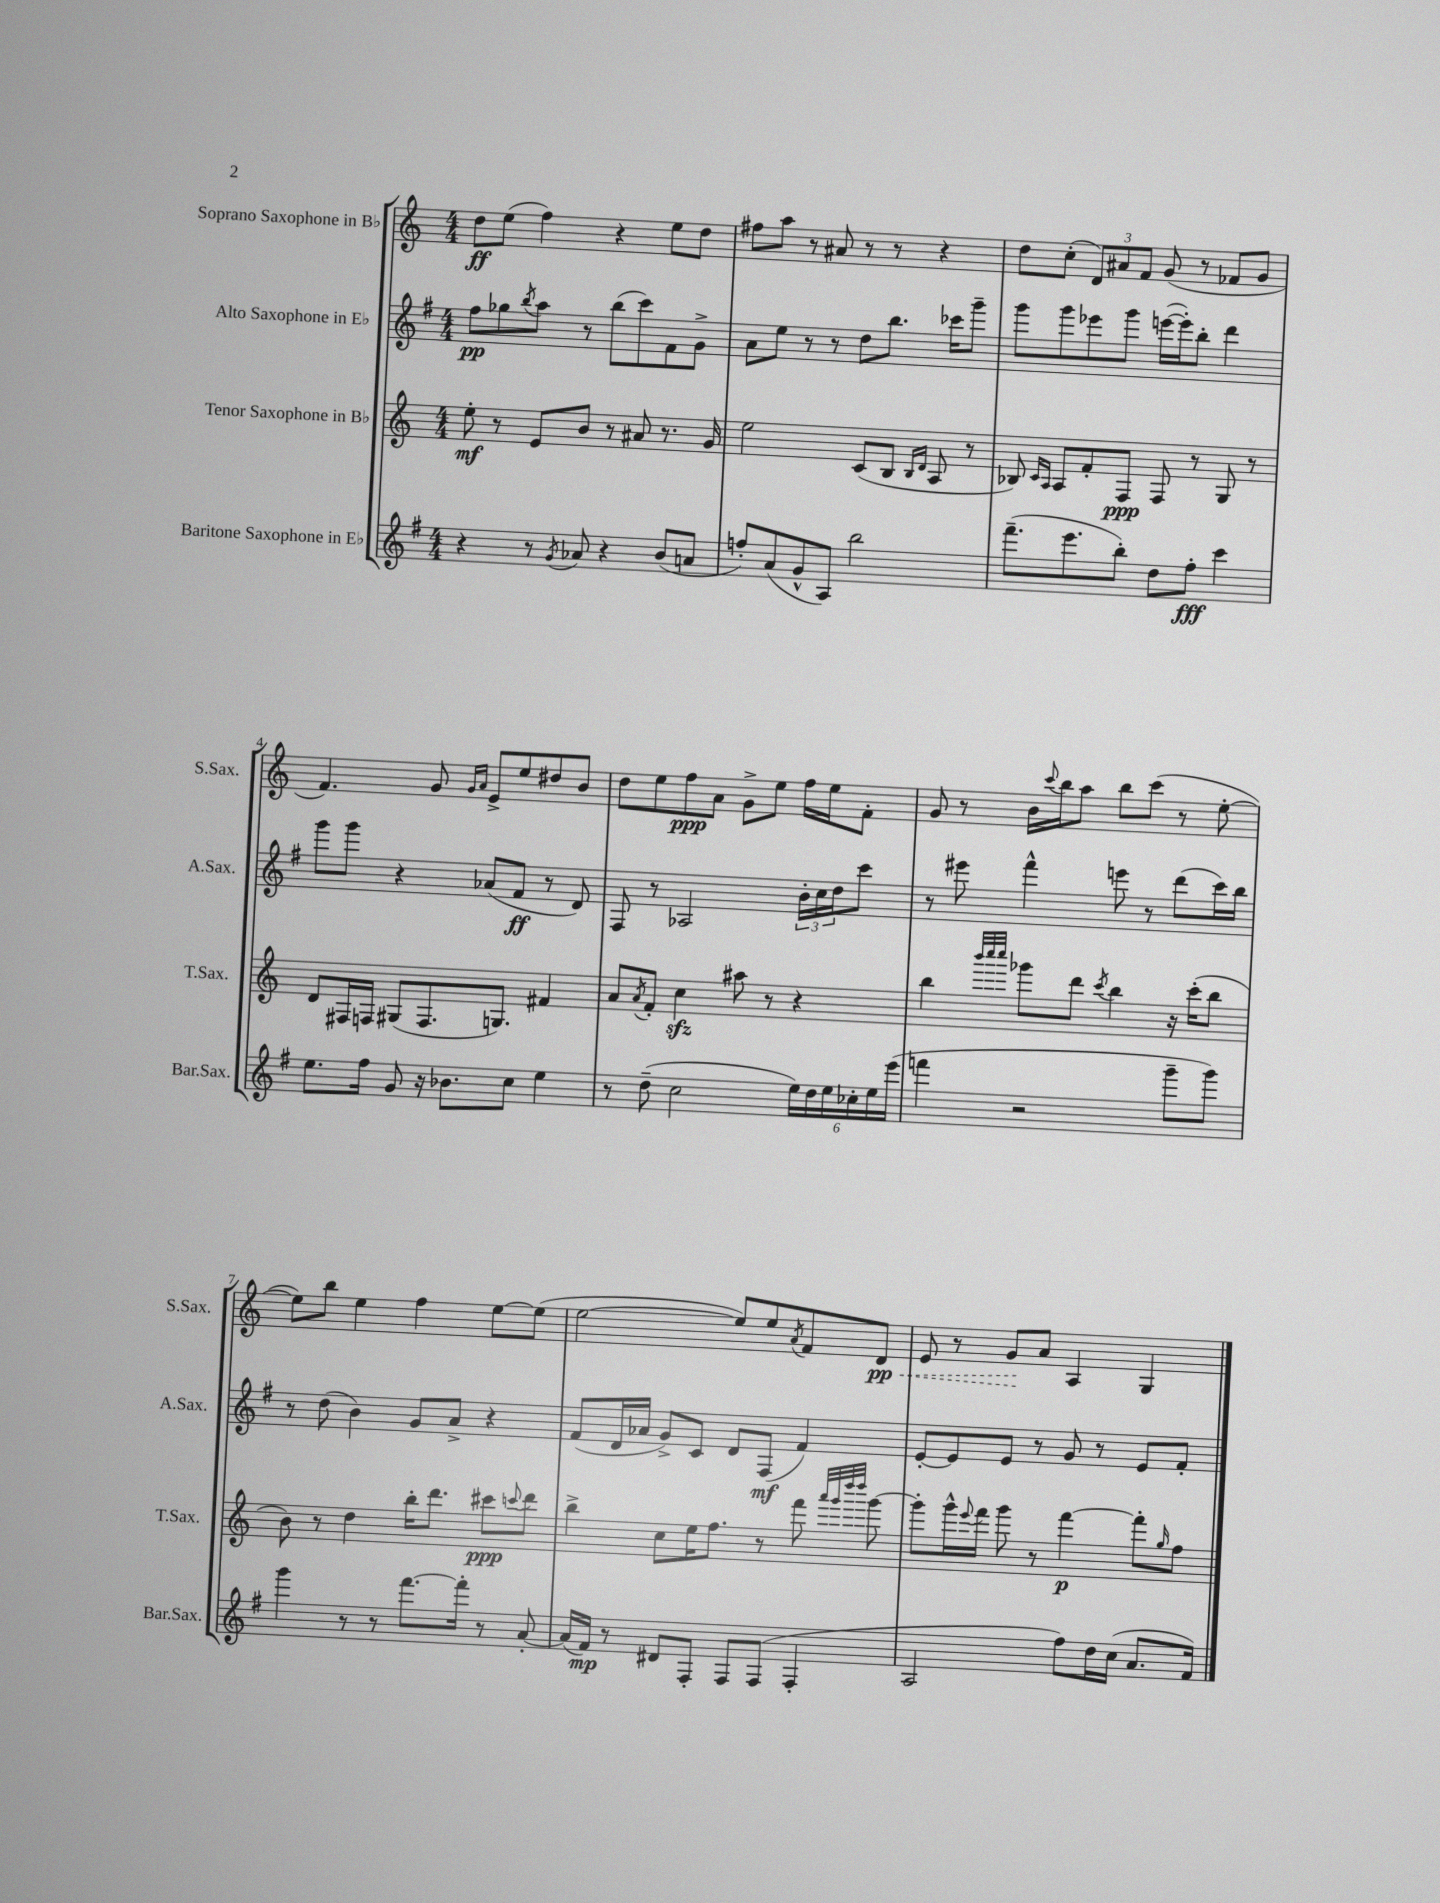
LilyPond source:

<<
\new StaffGroup <<
\new Staff = "s0" \with { instrumentName = "Soprano Saxophone in Bb" shortInstrumentName = "S.Sax." } {
    \clef treble \key c \major \numericTimeSignature \time 4/4
    d''8\ff e''8( f''4) r4 e''8 d''8 |
    fis''8 a''8 r8 ais'8 r8 r8 r4 |
    d''8 c''8-.( \tuplet 3/2 { d'8) ais'8 f'8 } g'8( r8 fes'8 g'8 |
    f'4.) g'8 \grace { g'16 a'16 } e'8-> e''8 dis''8 b'8 |
    d''8 e''8 f''8\ppp a'8 g'8-> e''8 f''16 e''16 f'8-. |
    g'8 r8 b'16 \appoggiatura { c'''8 } b''16 a''8 b''8 c'''8( r8 e''8~-. |
    e''8) b''8 e''4 f''4 e''8~ e''8( |
    e''2~ e''8) e''8 \acciaccatura { a'8 } f'8 \once \override Hairpin.style = #'dashed-line d'8\pp\< |
    e'8 r8 g'8\! a'8 a4 g4 \bar "|." |
}
\new Staff = "s1" \with { instrumentName = "Alto Saxophone in Eb" shortInstrumentName = "A.Sax." } {
    \clef treble \key g \major \numericTimeSignature \time 4/4
    fis''8\pp ges''8 \acciaccatura { b''8 } a''8 r8 b''8( c'''8) fis'8 g'8-> |
    a'8 e''8 r8 r8 d''8 b''8. ces'''16 g'''8-- |
    g'''8 g'''8 ees'''8 g'''8 e'''16~( e'''16-.) b''8-. d'''4 |
    g'''8 g'''8 r4 aes'8( fis'8\ff r8 d'8) |
    fis8 r8 aes2 \tuplet 3/2 { b'16-. c''16 d''16 } c'''8 |
    r8 eis'''8 fis'''4-^ e'''8 r8 d'''8( c'''16) b''16 |
    r8 d''8( b'4) g'8 a'8-> r4 |
    fis'8( d'16 aes'16 g'8->) c'8 d'8 fis8\mf( fis'4) |
    e'8~-. e'8 e'8 r8 g'8 r8 e'8 fis'8-. \bar "|." |
}
\new Staff = "s2" \with { instrumentName = "Tenor Saxophone in Bb" shortInstrumentName = "T.Sax." } {
    \clef treble \key c \major \numericTimeSignature \time 4/4
    e''8-.\mf r8 e'8 b'8 r8 ais'8 r8. g'16 |
    e''2 c'8( b8 \grace { b16 d'16 } a8 r8 |
    bes8) \grace { c'16 a16 } a8 f'8-. f8\ppp f8 r8 g8 r8 |
    d'8 fis16 f16 gis8( f8. g8.) fis'4 |
    a'8 \acciaccatura { a'8 } f'8-. c''4\sfz ais''8 r8 r4 |
    b''4 \grace { b'''32 c''''32 c''''32 } ges'''8 d'''8 \acciaccatura { c'''8 } b''4 r16 c'''16-.( b''8 |
    b'8) r8 d''4 b''16-. d'''8. cis'''8\ppp \appoggiatura { c'''8 } d'''8 |
    b''4-> c''8 e''16 f''8. r8 f'''8 \grace { a'''32 g'''32 d''''32 d''''32 } g'''8~ |
    g'''8-. g'''16-^ \appoggiatura { e'''8 } f'''16 g'''8 r8 f'''4~\p f'''8-. \grace { g''16 } f''8 \bar "|." |
}
\new Staff = "s3" \with { instrumentName = "Baritone Saxophone in Eb" shortInstrumentName = "Bar.Sax." } {
    \clef treble \key g \major \numericTimeSignature \time 4/4
    r4 r8 \acciaccatura { g'8 } aes'8 r4 b'8( a'8 |
    f''8-.) a'8( g'8-^ a8) b''2 |
    fis'''8.--( e'''8. b''8-.) d''8 fis''8-.\fff c'''4 |
    e''8. fis''16 g'8 r16 bes'8. c''8 e''4 |
    r8 d''8--( c''2 \tuplet 6/4 { e''16) d''16 e''16 ces''16-. e''16 e'''16( } |
    f'''4 r2 g'''8-- g'''8) |
    g'''4 r8 r8 fis'''8.~ fis'''16-. r8 a'8~-. |
    a'16( fis'16\mp) r8 dis'8 fis8-. fis8 fis8( fis4-. |
    a2 fis''8) d''16 c''16( a'8. fis'16) \bar "|." |
}
>>
>>
